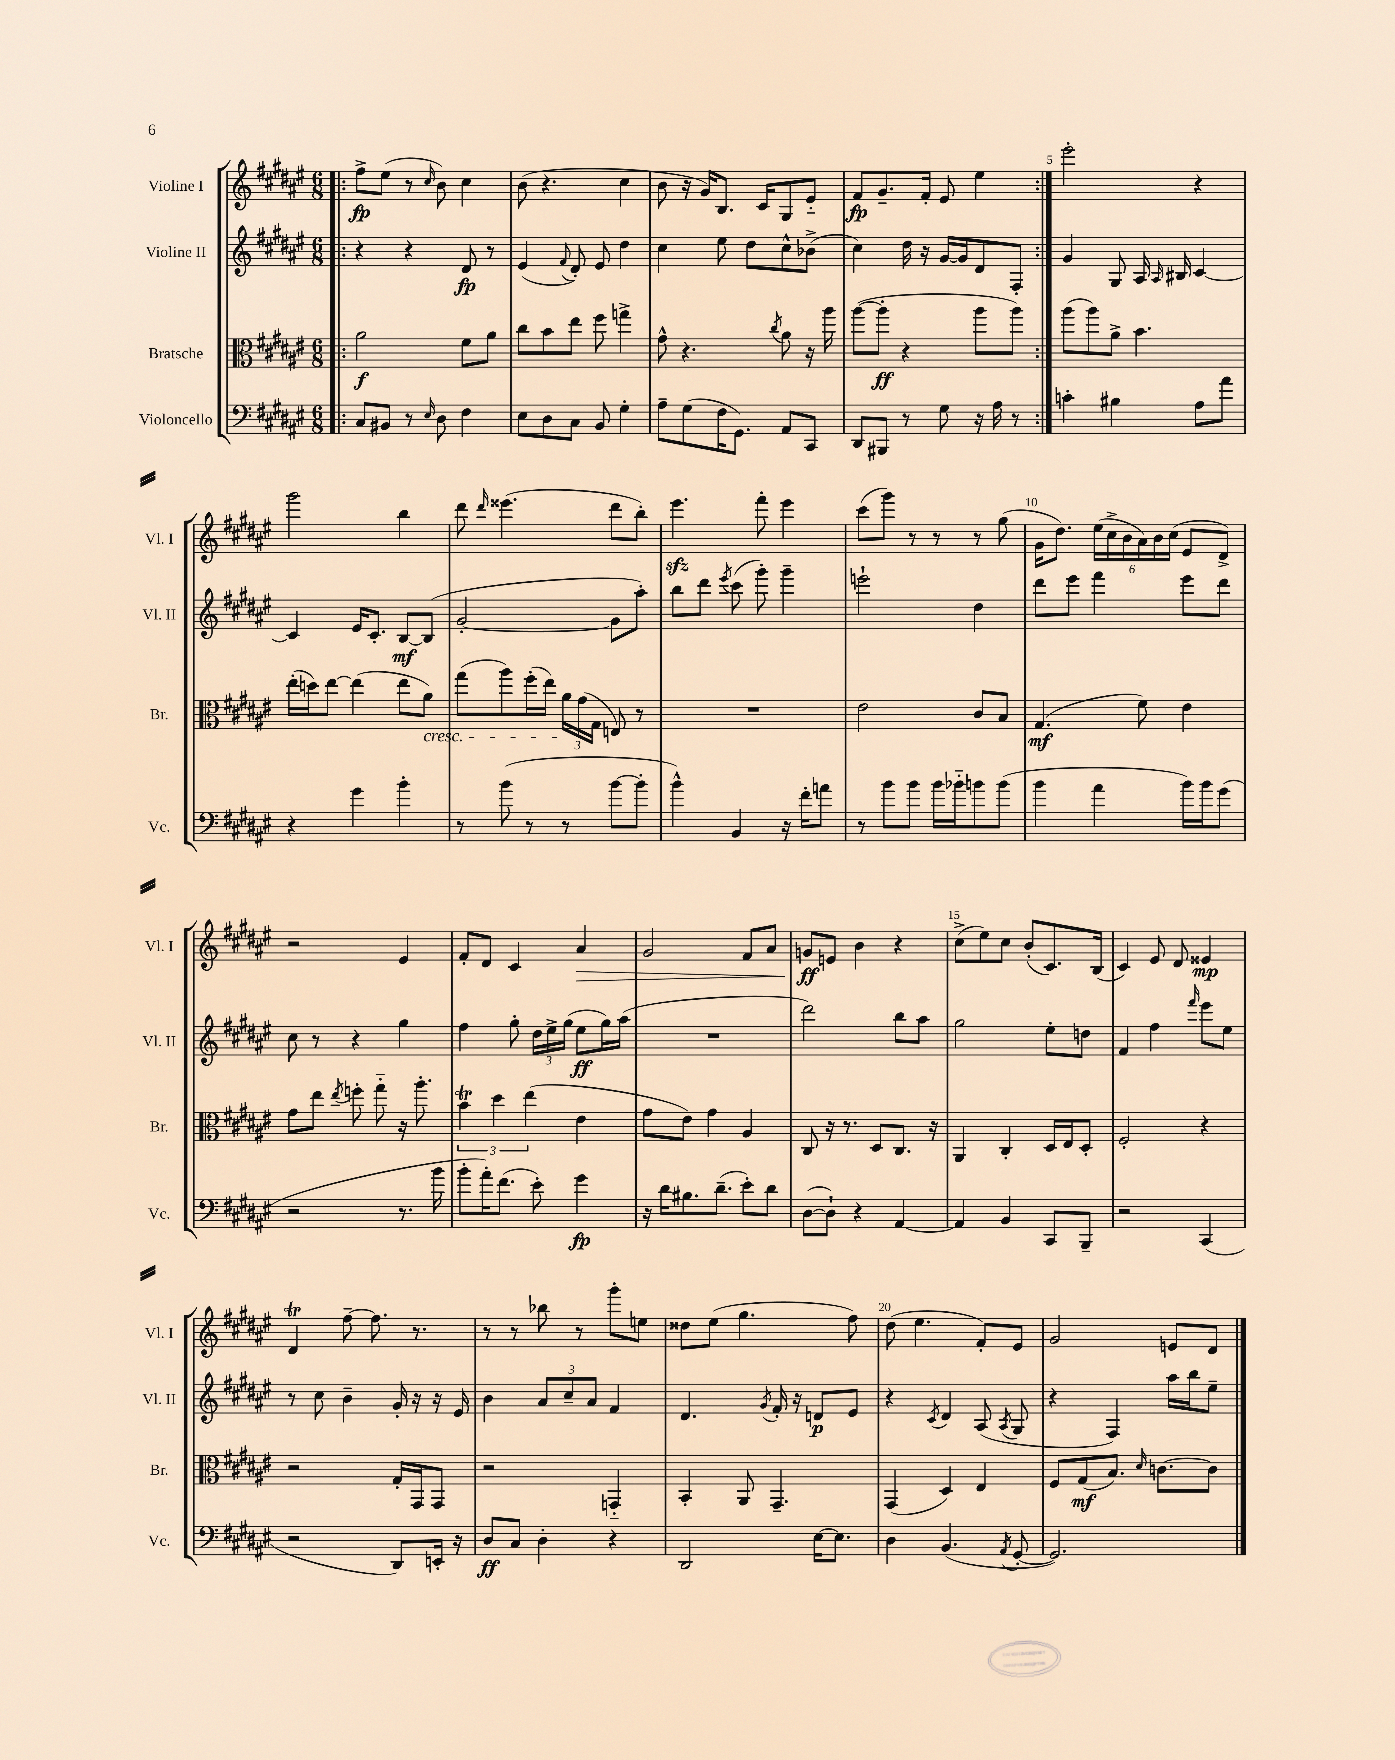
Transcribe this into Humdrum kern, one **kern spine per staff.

**kern	**kern	**kern	**kern
*staff4	*staff3	*staff2	*staff1
*clefF4	*clefC3	*clefG2	*clefG2
*k[f#c#g#d#a#e#]	*k[f#c#g#d#a#e#]	*k[f#c#g#d#a#e#]	*k[f#c#g#d#a#e#]
*M6/8	*M6/8	*M6/8	*M6/8
=!|:	=!|:	=!|:	=!|:
8C#	2a#	4r	8ff#^
8BB#	.	.	(8ee#
8r	.	4r	8r
16qqE#	.	.	16qqcc#
8D#	.	.	8b)
4F#	8f#	8d#	4cc#
.	8a#	8r	.
=	=	=	=
8E#	8cc#	(4e#	(8b
8D#	8b	.	4.r
.	.	8qqf#	.
8C#	8ee#	8d#')	.
8BB	8ff#	8e#	.
4G#'	4gg^	4dd#	4cc#
=	=	=	=
8A#~	8g#^^	4cc#	8b
(8G#	4.r	.	16r
.	.	.	16g#)
16F#	.	8ee#	8.B
8.GG#)	.	.	.
.	.	8dd#	.
.	.	.	16c#
.	8qcc#	.	.
8AA#	8a#	8cc#^^	8G#
8CC#	16r	(8b-^	8e#'~
.	16aa#	.	.
=	=	=	=
8DD#	([8aa#	4cc#)	8f#
8BBB#	8aa#']	.	8.g#~
8r	4r	16dd#	.
.	.	16r	16f#'
8G#	.	[16g#	8e#
.	.	16g#]	.
16r	8aa#	8d#	4ee#
16A#	.	.	.
8r	8aa#)	8F#'	.
=:|!	=:|!	=:|!	=:|!
4c'	(8aa#	4g#	2eee#'
.	8aa#)	.	.
4B#	8a#^	8G#	.
.	4.b	16A#	.
.	.	16qqA#	.
.	.	16B#	.
8A#	.	[4c#	4r
8a#	.	.	.
=	=	=	=
4r	(16ee#'	4c#]	2ggg#
.	16dd)	.	.
.	[8ee#	.	.
4g#	(4ee#]	16e#	.
.	.	8.c#'	.
4b'	8ee#	[8B	4bb
.	8a#)	(8B]	.
=	=	=	=
8r	(8gg#	[2g#'	8ddd#
.	.	.	16qqddd#
(8b	8aa#)	.	(4.eee##
8r	(16ff#'	.	.
.	16ee#)	.	.
8r	24a#	.	.
.	(24g#	.	.
.	24G#	.	.
[8b	8E)	8g#]	8ddd#
8b']	8r	8aa#')	8bb')
=	=	=	=
4b^^)	2.r	8bb	4.eee#
.	.	8ddd#	.
.	.	8qeee#	.
4BB	.	(8ccc#	.
.	.	8ggg#')	8fff#'
16r	.	4ggg#~	4eee#
16f#'	.	.	.
8a	.	.	.
=	=	=	=
8r	2e#	2eee`	(8ccc#
8b	.	.	8ggg#)
8b	.	.	8r
16b	.	.	8r
16b-'~	.	.	.
8b	8c#	4dd#	8r
(8b	8B	.	(8gg#
=	=	=	=
4b	(4.G#	8ddd#	16g#
.	.	.	8.dd#)
.	.	8eee#	.
4a#	.	4fff#	(24ee#
.	.	.	24cc#^
.	.	.	24b
.	8f#)	.	24a#)
.	.	.	24b
.	.	.	(24cc#
16b)	4e#	8eee#	8e#
16b	.	.	.
(8g#	.	8ddd#	8d#^)
=	=	=	=
2r	8g#	8cc#	2r
.	8ee#	8r	.
.	8qee#	.	.
.	8ff'	4r	.
.	8gg#'~	.	.
8.r	16r	4gg#	4e#
.	8.aa#'	.	.
16b	.	.	.
=	=	=	=
8b'	6b	4ff#	8f#'
16a#')	.	.	8d#
.	6dd#	.	.
(8.f#	.	.	.
.	.	8gg#'	4c#
.	(6ee#	.	.
8e#')	.	24dd#	.
.	.	24ee#^	.
.	.	(24gg#	.
4g#	4e#	8ee#	4a#
.	.	16gg#)	.
.	.	(16aa#	.
=	=	=	=
16r	8g#	2.r	2g#
16d#	.	.	.
8.B#	8e#)	.	.
.	4g#	.	.
(8.d#~	.	.	.
8e#')	4A#	.	8f#
8d#	.	.	8a#
=	=	=	=
([8D#	8C#	2ddd#)	8g
8D#`])	16r	.	8e
.	8.r	.	.
4r	.	.	4b
.	8D#	.	.
[4AA#	8.C#	8bb	4r
.	.	8aa#	.
.	16r	.	.
=	=	=	=
4AA#]	4AA#	2gg#	(8cc#^
.	.	.	8ee#)
4BB	4C#'	.	8cc#
.	.	.	(8b'
8CC#	16D#	8ee#'	8.c#)
.	16E#	.	.
8BBB~	8D#'	8dd	.
.	.	.	(16B
=	=	=	=
2r	2F#'	4f#	4c#)
.	.	4ff#	8e#
.	.	.	8d#
.	.	16qqfff#	.
(4CC#	4r	8eee#	4e##
.	.	8ee#	.
=	=	=	=
2r	2r	8r	4d#
.	.	8cc#	.
.	.	4b~	[8ff#~
.	.	.	8.ff#]
8DD#)	16G#'	16g#'	.
.	16GG#	16r	8.r
16EE'	8GG#	16r	.
16r	.	16e#	.
=	=	=	=
8D#	2r	4b	8r
8C#	.	.	8r
4D#'	.	12a#	8bb-
.	.	12cc#~	.
.	.	.	8r
.	.	12a#	.
4r	4GG'~	4f#	8ggg#'
.	.	.	8ee
=	=	=	=
2DD#	4BB'	4.d#	8dd##
.	.	.	(8ee#
.	8AA#	.	4.gg#
.	.	8qg#	.
.	4.GG#~	16f#'	.
.	.	16r	.
[16E#	.	8d	.
8.E#]	.	.	.
.	.	8e#	8ff#)
=	=	=	=
4D#	(4GG#	4r	(8dd#
.	.	.	4.ee#
.	.	8qc#	.
(4.BB	4D#)	4d#	.
.	4E#	(8A#	8f#')
8qAA#	.	8qA#	.
[8GG#'	.	8G#	8e#
=	=	=	=
2.GG#])	8F#	4r	2g#
.	(8G#	.	.
.	8.B)	4F#)	.
.	16qqd#	.	.
.	[8.c	.	.
.	.	16aa#	8e
.	.	16bb	.
.	8c]	8ee#~	8d#
==	==	==	==
*-	*-	*-	*-
